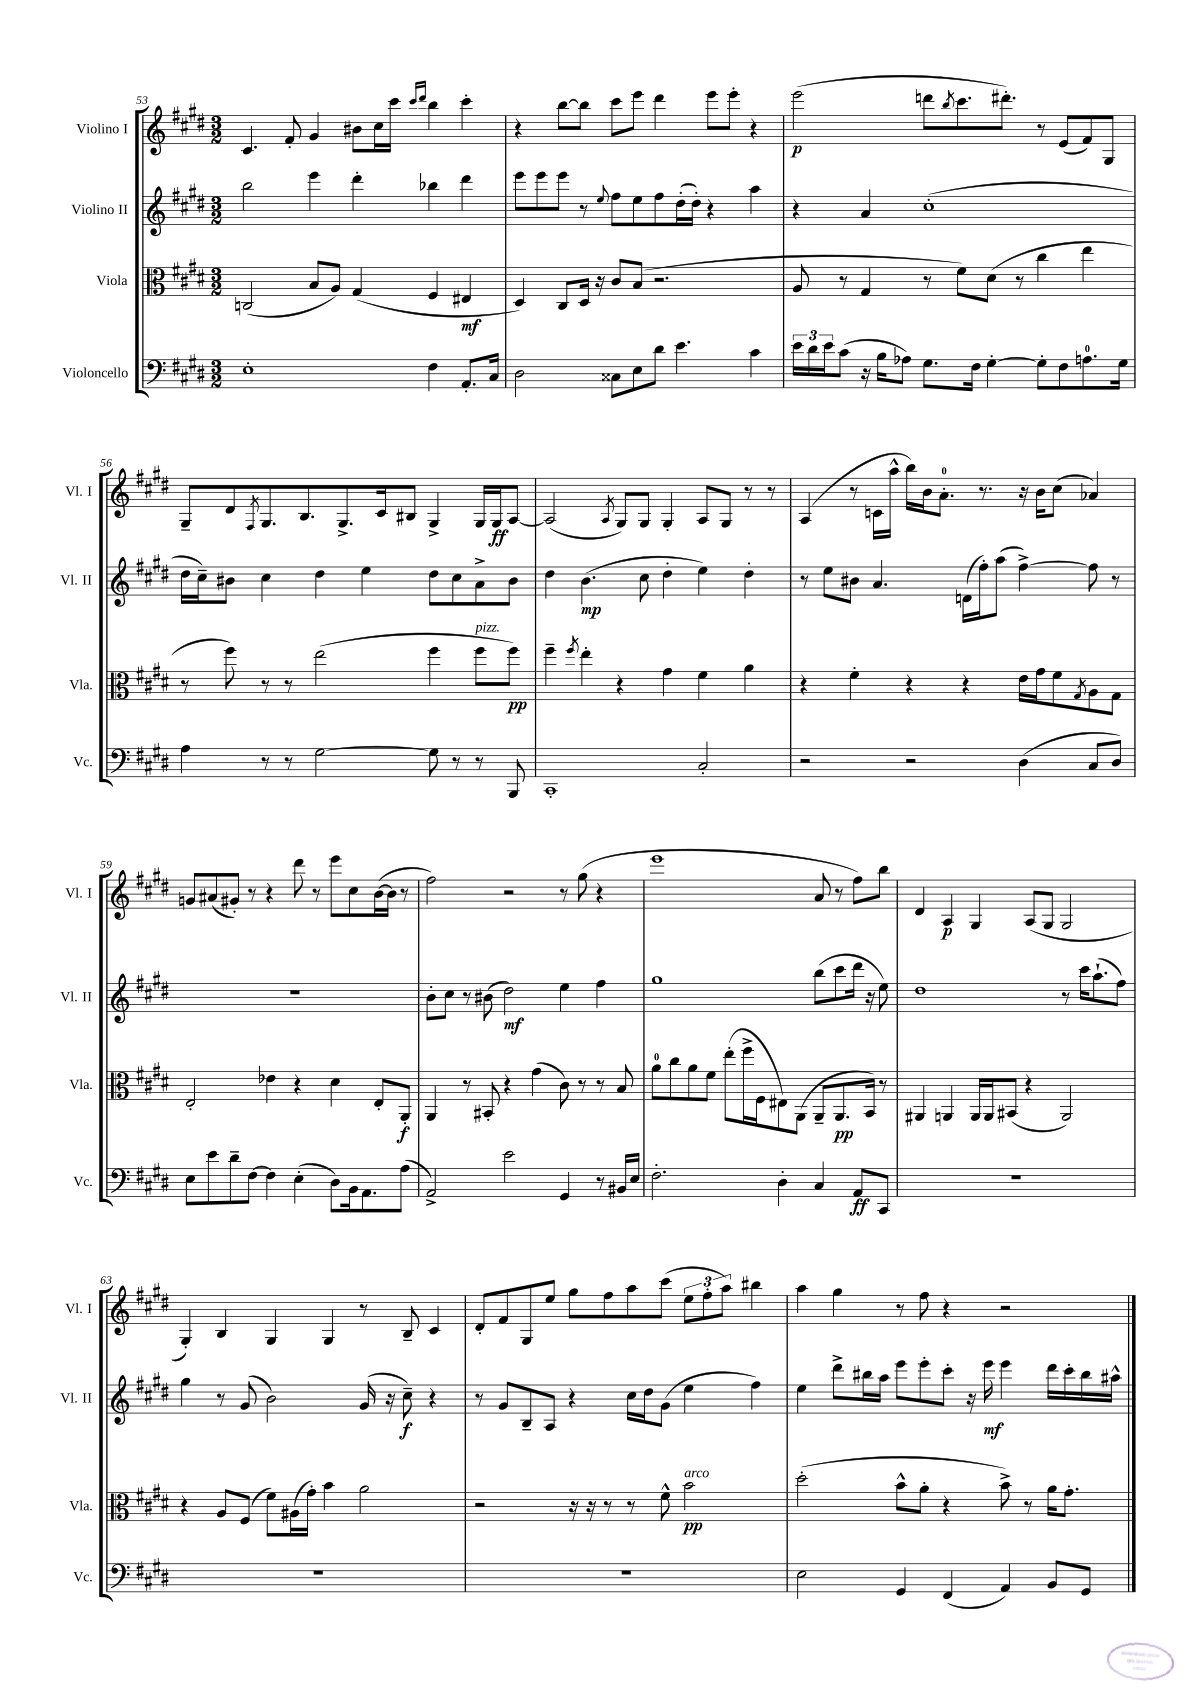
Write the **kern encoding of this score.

**kern	**kern	**kern	**kern
*staff4	*staff3	*staff2	*staff1
*clefF4	*clefC3	*clefG2	*clefG2
*k[f#c#g#d#]	*k[f#c#g#d#]	*k[f#c#g#d#]	*k[f#c#g#d#]
*M3/2	*M3/2	*M3/2	*M3/2
1E'	(2C/	2bb\	4.c#/
.	.	.	8f#'/
.	8B/L	4eee\	4g#/
.	8A/J)	.	.
.	(4G#/	4ddd#'\	8b#\L
.	.	.	16cc#\L
.	.	.	16ccc#\JJ
.	.	.	16qqccc#/LL
.	.	.	16qqddd#/JJ
4F#\	4F#/	4bb-\	4bb\
8.AA'/L	4E#/	4ddd#\	4ccc#'\
16C#/Jk	.	.	.
=	=	=	=
2D#\	4D#/)	8eee\L	4r
.	.	8eee\	.
.	8C#/L	8eee\J	[8bb\L
.	16D#/Jk	8r	8bb\]J
.	16r	.	.
.	.	8qqee/	.
8C##\L	8c#/L	8ff#\L	8ccc#\L
8E\	(8B/J	8ee\	8eee\J
8d#\J	2.r	8ff#\	4ddd#\
4.e\	.	(16dd#'\L	.
.	.	16dd#'\JJ)	.
.	.	4r	8eee\L
.	.	.	8eee'\J
4c#\	.	4aa\	4r
=	=	=	=
24e\LL	8A/	4r	(2eee\
24d#\	.	.	.
24e\J	.	.	.
(8c#\J	8r	.	.
16r	4G#/	4a/	.
16B\LK	.	.	.
8A-\J)	.	.	.
8.G#\L	8r	(1cc#'	8ddd\L
.	.	.	8qbb/
.	8f#\L)	.	8.ccc#\
16F#\Jk	.	.	.
[4G#'\	(8d#\J	.	.
.	.	.	8.ddd#'\J)
.	8r	.	.
8G#'\]L	4cc#\	.	8r
8F#\	.	.	(8e/L
8.A\	4ee\	.	8f#/)
.	.	.	8G#/J
16G#\Jk	.	.	.
=	=	=	=
4A\	8r	16dd#\LL	8G#~/L
.	.	16cc#~\J)	.
.	8ff#\)	8b#\J	8d#/
.	.	.	8qF#/
8r	8r	4cc#\	8.G#/
8r	8r	.	.
.	.	.	8.B/
[2G#\	(2ee\	4dd#\	.
.	.	.	8.G#^/
.	.	4ee\	.
.	.	.	16c#/k
.	.	.	8B#/J
8G#\]	4ff#\	8dd#\L	4G#^/
8r	.	8cc#\	.
8r	8ff#\L	8a^\	16G#/LL
.	.	.	16G#/J
8BBB/	8ff#\J)	8b#\J	[8A/J
=	=	=	=
1CC#'	4ff#~\	4dd#\	(2A/]
.	8qff#/	.	.
.	4ee'\	(4.b\	.
.	.	.	8qA/
.	4r	.	8G#/L)
.	.	8cc#\	8G#/J
.	4g#\	4dd#'\	4G#'/
2C#'/	4f#\	4ee\)	8A/L
.	.	.	8G#/J
.	4a\	4dd#'\	8r
.	.	.	8r
=	=	=	=
2r	4r	8r	(4A/
.	.	8ee\L	.
.	4f#'\	8b#\J	8r
.	.	4.a/	16c\LL
.	.	.	16aa^^\JJ
2r	4r	.	16bb\LL)
.	.	.	16b\J
.	.	.	8.a'\J
.	4r	(16d\LL	.
.	.	16ff#'\J)	8.r
.	.	(8aa\J	.
(4D#\	16e\LL	[4ff#^\)	16r
.	16g#\J	.	16b\LK
.	8f#\	.	(8cc#\J
.	8qG#/	.	.
8C#/L	8A\	8ff#\]	4a-/)
8D#/J)	8G#\J	8r	.
=	=	=	=
8E\L	2E'/	1.r	8g/L
8e\	.	.	(8a#/
8d#~\	.	.	8g#'/J)
[8F#\J	.	.	8r
4F#\]	4e-\	.	4r
(4E'\	4r	.	8ddd#\
.	.	.	8r
8D#\L)	4d#\	.	8eee\L
16BB\k	.	.	8cc#\
8.AA\	.	.	.
.	8E'/L	.	([16b\L
.	.	.	16b\]JJ
(8A\J	8AA'/J	.	8r
=	=	=	=
2AA^/)	4AA/	8b'\L	2ff#\)
.	.	8cc#\J	.
.	8r	8r	.
.	8BB#'/	(8b#\	.
2e\	4r	2dd#\)	2r
.	(4g#\	.	.
4GG#/	8c#\)	4ee\	8r
.	8r	.	(8gg#\
8r	8r	4ff#\	4r
16BB#/LL	8B/	.	.
16E/JJ	.	.	.
=	=	=	=
2.F#'\	8a\L	1gg#	1eee
.	8cc#\	.	.
.	8a\	.	.
.	8f#\J	.	.
.	(8ee'\L	.	.
.	16ff#^\L	.	.
.	16F#\J	.	.
4D#'\	8E#\)	.	.
.	(8AA\J	.	.
4C#/	8AA~/L	(8bb\L	8a/
.	8.AA/	8ccc#\	8r
8AA/L	.	16ddd#\Jk	8ff#\L)
.	16BB/Jk)	16r	.
8CC#/J	8r	8ee\)	8bb\J
=	=	=	=
1.r	4AA#/	1dd#	4d#/
.	4AA/	.	4A/
.	16AA/LL	.	4G#/
.	16AA/J	.	.
.	(8BB#/J	.	.
.	4r	.	(8A/L
.	.	.	8G#/J
.	2AA/)	8r	2G#/
.	.	16ccc#\LK	.
.	.	(8.aa`\	.
.	.	8ff#\J)	.
=	=	=	=
1.r	4r	4gg#\	4G#'/)
.	8A/L	8r	4B/
.	(8F#/J	(8g#/	.
.	8f#\L)	2b\)	4G#/
.	(16A#\L	.	.
.	16g#'\JJ)	.	.
.	4b\	.	4G#/
.	2a\	(16g#/	8r
.	.	16r	.
.	.	8cc#~\)	8B~/
.	.	4r	4c#/
=	=	=	=
1.r	2r	8r	8d#'/L
.	.	8g#/L	8f#/
.	.	8B~/	8G#/
.	.	8A/J	8ee/J
.	16r	4r	8gg#\L
.	16r	.	.
.	8r	.	8ff#\
.	8r	16cc#\LL	8aa\
.	.	16dd#\J	.
.	8f#^^\	(8g#\J	(8ccc#\J
.	2b\	4ee\	12ee\L
.	.	.	12ff#'\
.	.	.	12aa\J)
.	.	4ff#\)	4bb#\
=	=	=	=
2E\	(2dd#'\	4ee\	4aa\
.	.	8ddd#^\L	4gg#\
.	.	16bb#\L	.
.	.	16aa\JJ	.
4GG#/	8b^^\L	8eee\L	8r
.	8a'\J	8eee'\	8ff#\
(4FF#/	4r	8ccc#'\J	4r
.	.	16r	.
.	.	16eee\	.
4AA/)	8b^\)	4eee\	2r
.	8r	.	.
8BB/L	16a\LK	16ddd#\LL	.
.	8.g#'\J	16ccc#'\	.
8GG#/J	.	16bb#\	.
.	.	16aa#^^\JJ	.
==	==	==	==
*-	*-	*-	*-
